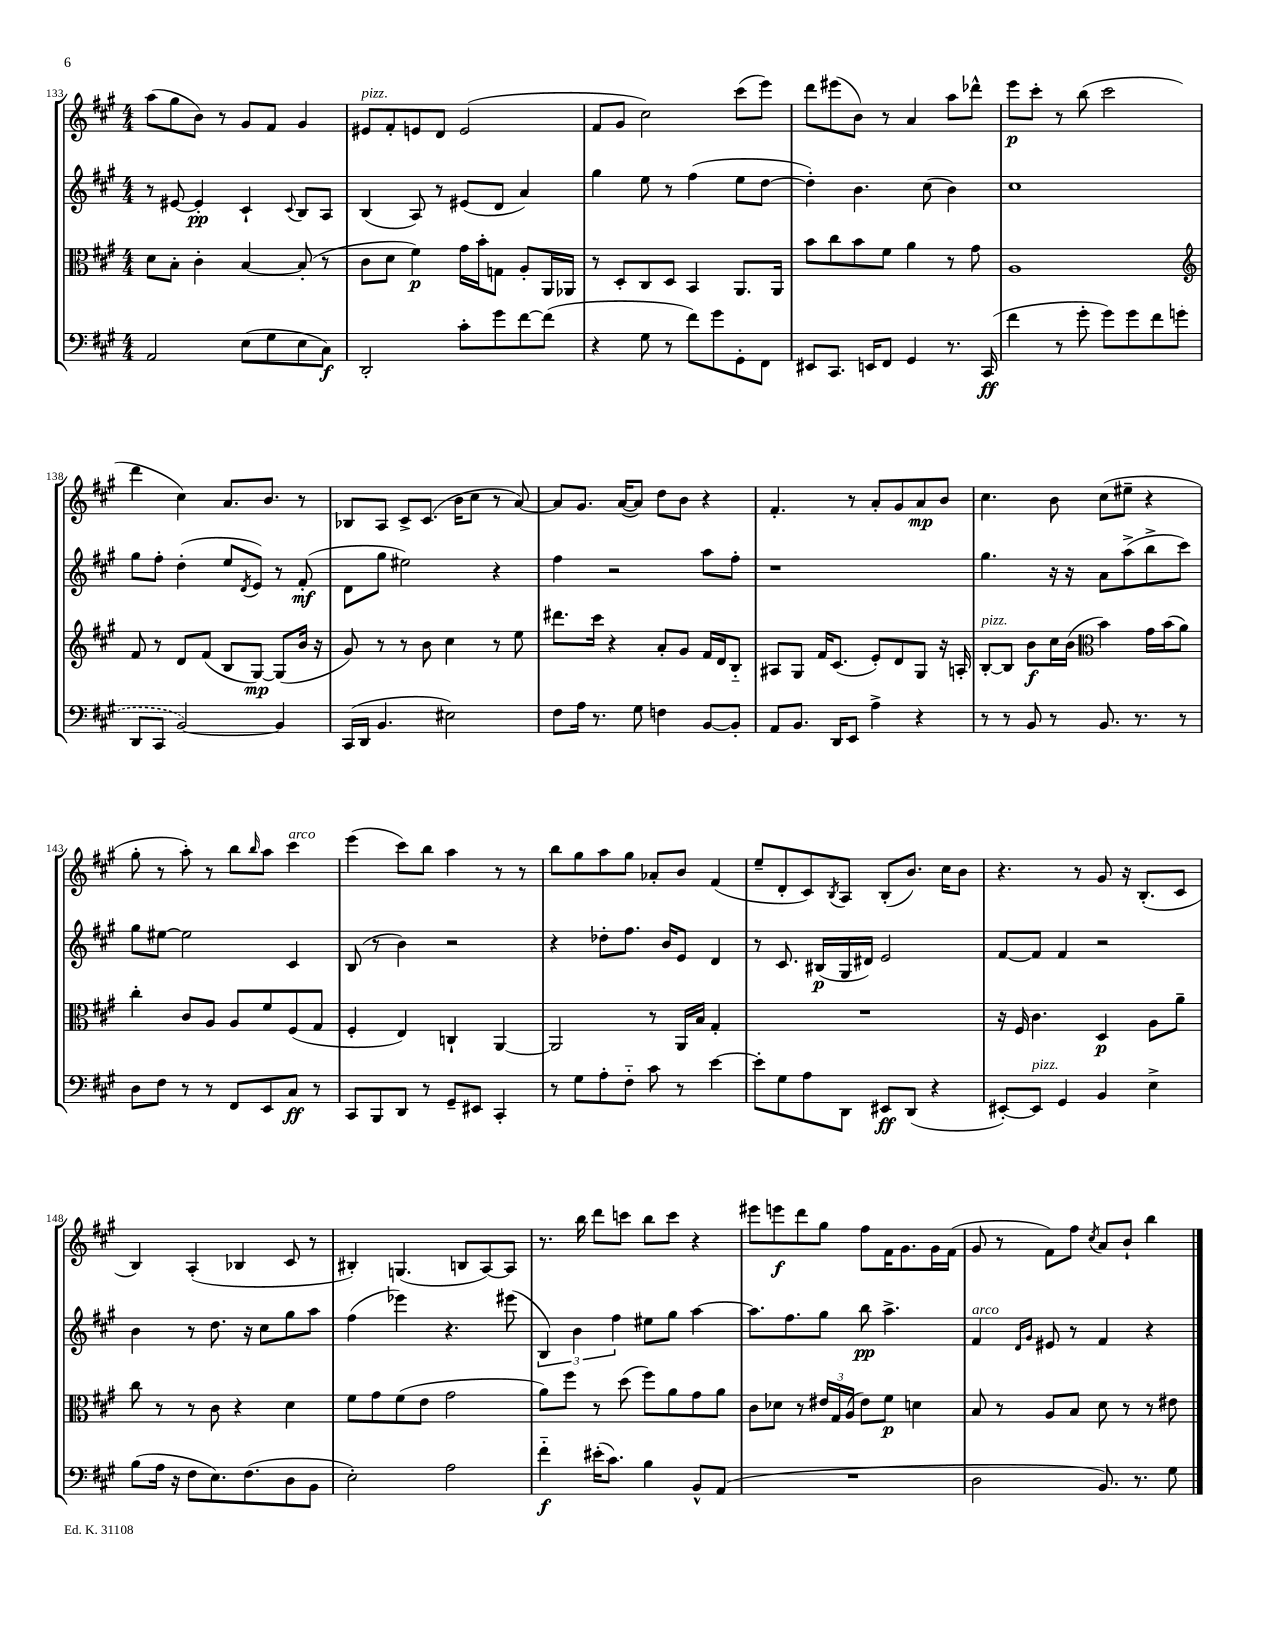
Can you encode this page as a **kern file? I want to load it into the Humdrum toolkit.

**kern	**dynam	**kern	**dynam	**kern	**dynam	**kern	**dynam
*part4	*part4	*part3	*part3	*part2	*part2	*part1	*part1
*staff4	*staff4	*staff3	*staff3	*staff2	*staff2	*staff1	*staff1
*clefF4	*	*clefC3	*	*clefG2	*	*clefG2	*
*k[f#c#g#]	*	*k[f#c#g#]	*	*k[f#c#g#]	*	*k[f#c#g#]	*
*M4/4	*	*M4/4	*	*M4/4	*	*M4/4	*
=133	=133	=133	=133	=133	=133	=133	=133
2AA/	.	8d\L	.	8r	.	(8aa\L	.
.	.	8B'\J	.	[8e#X/	.	8gg#\	.
.	.	4c#'\	.	4e#'/]	pp	8b\J)	.
.	.	.	.	.	.	8r	.
(8E\L	.	[4B/	.	4c#`/	.	8g#/L	.
8G#\	.	.	.	.	.	8f#/J	.
.	.	.	.	8qqc#/	.	.	.
8E\	.	(8B'/]	.	8B/L	.	4g#/	.
8C#\J)	f	8r	.	8A/J	.	.	.
=134	=134	=134	=134	=134	=134	=134	=134
!	!	!	!	!	!	!LO:TX:a:i:t=pizz.	!
2DD'/	.	8c#\L	.	(4B/	.	8e#X/L	.
.	.	8d\J	.	.	.	8f#'/	.
.	.	4f#\)	p	8A/)	.	8en/	.
.	.	.	.	8r	.	8d/J	.
8c#'\L	.	16g#\LL	.	(8e#X/L	.	(2e/	.
.	.	16b'\J	.	.	.	.	.
8g#\	.	8Gn\J	.	8d/J	.	.	.
[8f#\	.	8A'/L	.	4a/)	.	.	.
(8f#\J]	.	16AA/L	.	.	.	.	.
.	.	16AA-X/JJ	.	.	.	.	.
=135	=135	=135	=135	=135	=135	=135	=135
4r	.	8r	.	4gg#\	.	8f#/L	.
.	.	8D'/L	.	.	.	8g#/J	.
8G#\	.	8C#/	.	8ee\	.	2cc#\)	.
8r	.	8D/J	.	8r	.	.	.
8f#\L)	.	4BB/	.	(4ff#\	.	.	.
8g#\	.	.	.	.	.	.	.
8GG#'\	.	8.AA/L	.	8ee\L	.	(8ccc#\L	.
8FF#\J	.	.	.	[8dd\J	.	8eee\J)	.
.	.	16AA/Jk	.	.	.	.	.
=136	=136	=136	=136	=136	=136	=136	=136
8EE#X/L	.	8b\L	.	4dd'\])	.	8ddd\L	.
8.CC#/J	.	8cc#\	.	.	.	(8eee#X\	.
.	.	8b\	.	4.b\	.	8b\J)	.
16EEn/KL	.	.	.	.	.	.	.
8FF#/J	.	8f#\J	.	.	.	8r	.
4GG#/	.	4a\	.	.	.	4a/	.
.	.	.	.	(8cc#\	.	.	.
8.r	.	8r	.	4b\)	.	8aa\L	.
.	.	8g#\	.	.	.	8ddd-X^^\J	.
(16CC#/	ff	.	.	.	.	.	.
=137	=137	=137	=137	=137	=137	=137	=137
4f#\	.	1A	.	1cc#	.	8eee\L	p
.	.	.	.	.	.	8ccc#'\J	.
8r	.	.	.	.	.	8r	.
8g#'\	.	.	.	.	.	(8bb\	.
8g#\L)	.	.	.	.	.	2ccc#\	.
8g#\	.	.	.	.	.	.	.
8f#\	.	.	.	.	.	.	.
(8gn\J	.	.	.	.	.	.	.
!!LO:LB:g=z
=138	=138	=138	=138	=138	=138	=138	=138
*	*	*clefG2	*	*	*	*	*
8DD/L	.	8f#/	.	8gg#\L	.	4ddd\	.
8CC#/J	.	8r	.	8ff#'\J	.	.	.
[2BB/)	.	8d/L	.	(4dd'\	.	4cc#\)	.
.	.	(8f#/J	.	.	.	.	.
.	.	8B/L	.	8ee/L	.	8.a/L	.
.	.	.	.	8qd/	.	.	.
.	.	[8G#/J)	mp	8e/J)	.	.	.
.	.	.	.	.	.	8.b/J	.
4BB/]	.	(8G#/L]	.	8r	.	.	.
.	.	16b/Jk	.	(8f#'/	mf	8r	.
.	.	16r	.	.	.	.	.
=139	=139	=139	=139	=139	=139	=139	=139
(16CC#/LL	.	8g#/)	.	8d\L	.	8B-X/L	.
16DD/JJ	.	.	.	.	.	.	.
4.BB/	.	8r	.	8gg#\J	.	8A/J	.
.	.	8r	.	2ee#X\)	.	8c#^/L	.
.	.	8b\	.	.	.	(8.c#/J	.
2E#X\)	.	4cc#\	.	.	.	.	.
.	.	.	.	.	.	16b\KL	.
.	.	.	.	.	.	8cc#\J	.
.	.	8r	.	4r	.	8r	.
.	.	8ee\	.	.	.	[8a/)	.
=140	=140	=140	=140	=140	=140	=140	=140
8F#\L	.	8.ddd#X\L	.	4ff#\	.	8a/L]	.
16A\Jk	.	.	.	.	.	8.g#/J	.
8.r	.	16ccc#\Jk	.	.	.	.	.
.	.	4r	.	2r	.	.	.
.	.	.	.	.	.	([16a/KL	.
8G#\	.	.	.	.	.	8a/J])	.
4Fn\	.	8a'/L	.	.	.	8dd\L	.
.	.	8g#/J	.	.	.	8b\J	.
[8BB/L	.	16f#/LL	.	8aa\L	.	4r	.
.	.	16d/J	.	.	.	.	.
8BB'/J]	.	8B/J	.	8ff#'\J	.	.	.
=141	=141	=141	=141	=141	=141	=141	=141
8AA/L	.	8A#X/L	.	1r	.	4.f#'/	.
8.BB/J	.	8G#/J	.	.	.	.	.
.	.	16f#/KL	.	.	.	.	.
16DD/KL	.	(8.c#/J	.	.	.	.	.
8EE/J	.	.	.	.	.	8r	.
4A^\	.	8e'/L)	.	.	.	8a'/L	.
.	.	8d/	.	.	.	8g#/	.
4r	.	8G#/J	.	.	.	8a/	mp
.	.	16r	.	.	.	8b/J	.
.	.	16An'/	.	.	.	.	.
=142	=142	=142	=142	=142	=142	=142	=142
!	!	!LO:TX:a:i:t=pizz.	!	!	!	!	!
8r	.	[8B'/L	.	4.gg#\	.	4.cc#\	.
8r	.	8B/J]	.	.	.	.	.
8BB/	.	8b\L	f	.	.	.	.
8r	.	16cc#\L	.	16r	.	8b\	.
.	.	(16b\JJ	.	16r	.	.	.
*	*	*clefC3	*	*	*	*	*
8.BB/	.	4b\)	.	8a\L	.	(8cc#\L	.
.	.	.	.	(8aa^\	.	8ee#X~\J	.
8.r	.	.	.	.	.	.	.
.	.	16g#\LL	.	8bb^\	.	4r	.
.	.	(16b\J	.	.	.	.	.
8r	.	8a\J)	.	8ccc#\J)	.	.	.
!!LO:LB:g=z
=143	=143	=143	=143	=143	=143	=143	=143
8D\L	.	4cc#'\	.	8gg#\L	.	8gg#'\	.
8F#\J	.	.	.	[8ee#X\J	.	8r	.
8r	.	8c#/L	.	2ee#\]	.	8aa'\)	.
8r	.	8A/J	.	.	.	8r	.
8FF#/L	.	8A/L	.	.	.	8bb\L	.
.	.	.	.	.	.	16qqbb/	.
8EE/	.	8f#/	.	.	.	8aa\J	.
!	!	!	!	!	!	!LO:TX:a:i:t=arco	!
8C#/J	ff	(8F#/	.	4c#/	.	4ccc#\	.
8r	.	8G#/J	.	.	.	.	.
=144	=144	=144	=144	=144	=144	=144	=144
8CC#/L	.	4F#'/	.	(8B/	.	(4eee\	.
8BBB/	.	.	.	8r	.	.	.
8DD/J	.	4E/)	.	4b\)	.	8ccc#\L)	.
8r	.	.	.	.	.	8bb\J	.
8GG#~/L	.	4Cn`/	.	2r	.	4aa\	.
8EE#X/J	.	.	.	.	.	.	.
4CC#'/	.	[4AA/	.	.	.	8r	.
.	.	.	.	.	.	8r	.
=145	=145	=145	=145	=145	=145	=145	=145
8r	.	2AA/]	.	4r	.	8bb\L	.
8G#\L	.	.	.	.	.	8gg#\	.
8A'\	.	.	.	8dd-X'\L	.	8aa\	.
8F#\J	.	.	.	8.ff#\J	.	8gg#\J	.
8c#\	.	8r	.	.	.	8a-X'/L	.
.	.	.	.	16b/KL	.	.	.
8r	.	16AA/LL	.	8e/J	.	8b/J	.
.	.	16B/JJ	.	.	.	.	.
[4e\	.	4G#'/	.	4d/	.	(4f#/	.
=146	=146	=146	=146	=146	=146	=146	=146
8e'\L]	.	1r	.	8r	.	8ee~/L	.
8G#\	.	.	.	8.c#/	.	8d'/	.
8A\	.	.	.	.	.	8c#/)	.
.	.	.	.	(16B#X/LL	p	.	.
.	.	.	.	.	.	8qB/	.
8DD\J	.	.	.	16G#/	.	8A/J	.
.	.	.	.	16d#X/JJ)	.	.	.
8EE#X/L	ff	.	.	2e/	.	(8B'/L	.
(8DD/J	.	.	.	.	.	8.b/J)	.
4r	.	.	.	.	.	.	.
.	.	.	.	.	.	16cc#\KL	.
.	.	.	.	.	.	8b\J	.
=147	=147	=147	=147	=147	=147	=147	=147
[8EE#X'/L)	.	16r	.	[8f#/L	.	4.r	.
.	.	16F#/	.	.	.	.	.
!LO:TX:a:i:t=pizz.	!	!	!	!	!	!	!
8EE#/J]	.	4.c#\	.	8f#/J]	.	.	.
4GG#/	.	.	.	4f#/	.	.	.
.	.	.	.	.	.	8r	.
4BB/	.	4D/	p	2r	.	8g#/	.
.	.	.	.	.	.	16r	.
.	.	.	.	.	.	(8.B'/L	.
4E^\	.	8A\L	.	.	.	.	.
.	.	8a~\J	.	.	.	8c#/J	.
!!LO:LB:g=z
=148	=148	=148	=148	=148	=148	=148	=148
(8B\L	.	8cc#\	.	4b\	.	4B/)	.
16A\Jk	.	8r	.	.	.	.	.
16r	.	.	.	.	.	.	.
8F#\L	.	8r	.	8r	.	(4A'/	.
8.E\)	.	8c#\	.	8.dd\	.	.	.
.	.	4r	.	.	.	4B-X/	.
(8.F#\	.	.	.	16r	.	.	.
.	.	.	.	8cc#\L	.	.	.
8D\	.	4d\	.	8gg#\	.	8c#/	.
8BB\J	.	.	.	8aa\J	.	8r	.
=149	=149	=149	=149	=149	=149	=149	=149
2E'\)	.	8f#\L	.	(4ff#\	.	4B#X'/)	.
.	.	8g#\	.	.	.	.	.
.	.	(8f#\	.	4eee-X\)	.	(4.Gn/	.
.	.	8e\J	.	.	.	.	.
2A\	.	2g#\	.	4.r	.	.	.
.	.	.	.	.	.	8Bn/L	.
.	.	.	.	.	.	[8A/)	.
.	.	.	.	(8eee#X\	.	8A/J]	.
=150	=150	=150	=150	=150	=150	=150	=150
4f#\	f	8a\L)	.	6B/)	.	8.r	.
.	.	8ff#\J	.	.	.	.	.
.	.	.	.	6b\	.	.	.
.	.	.	.	.	.	16bb\	.
(16e#X'\KL	.	8r	.	.	.	8ddd\L	.
8.c#\J)	.	.	.	.	.	.	.
.	.	.	.	6ff#\	.	.	.
.	.	(8dd\	.	.	.	8cccn\J	.
4B\	.	8ff#\L)	.	8ee#X\L	.	8bb\L	.
.	.	8a\	.	8gg#\J	.	8ccc\J	.
8BB^^/L	.	8g#\	.	[4aa\	.	4r	.
(8AA/J	.	8a\J	.	.	.	.	.
=151	=151	=151	=151	=151	=151	=151	=151
1r	.	8c#\L	.	8.aa\L]	.	8eee#X\L	.
.	.	8d-X\J	.	.	.	8eeen\	f
.	.	.	.	8.ff#\	.	.	.
.	.	8r	.	.	.	8ddd\	.
.	.	24e#X/LL	.	8gg#\J	.	8gg#\J	.
.	.	24G#/	.	.	.	.	.
.	.	(24A/JJ	.	.	.	.	.
.	.	8e#\L)	.	8bb\	pp	8ff#\L	.
.	.	8f#\J	p	4.aa^\	.	16f#\K	.
.	.	.	.	.	.	8.g#\	.
.	.	4dn\	.	.	.	.	.
.	.	.	.	.	.	16g#\L	.
.	.	.	.	.	.	(16f#\JJ	.
=152	=152	=152	=152	=152	=152	=152	=152
!	!	!	!	!LO:TX:a:i:t=arco	!	!	!
2D\	.	8B/	.	4f#/	.	8g#/	.
.	.	8r	.	.	.	8r	.
.	.	.	.	16qqd/LL	.	.	.
.	.	.	.	16qqg#/JJ	.	.	.
.	.	8A/L	.	8e#X/	.	8f#\L)	.
.	.	8B/J	.	8r	.	8ff#\J	.
.	.	.	.	.	.	8qcc#/	.
8.BB/)	.	8d\	.	4f#/	.	8a/L	.
.	.	8r	.	.	.	8b`/J	.
8.r	.	.	.	.	.	.	.
.	.	8r	.	4r	.	4bb\	.
8G#\	.	8e#X\	.	.	.	.	.
==	==	==	==	==	==	==	==
*-	*-	*-	*-	*-	*-	*-	*-
